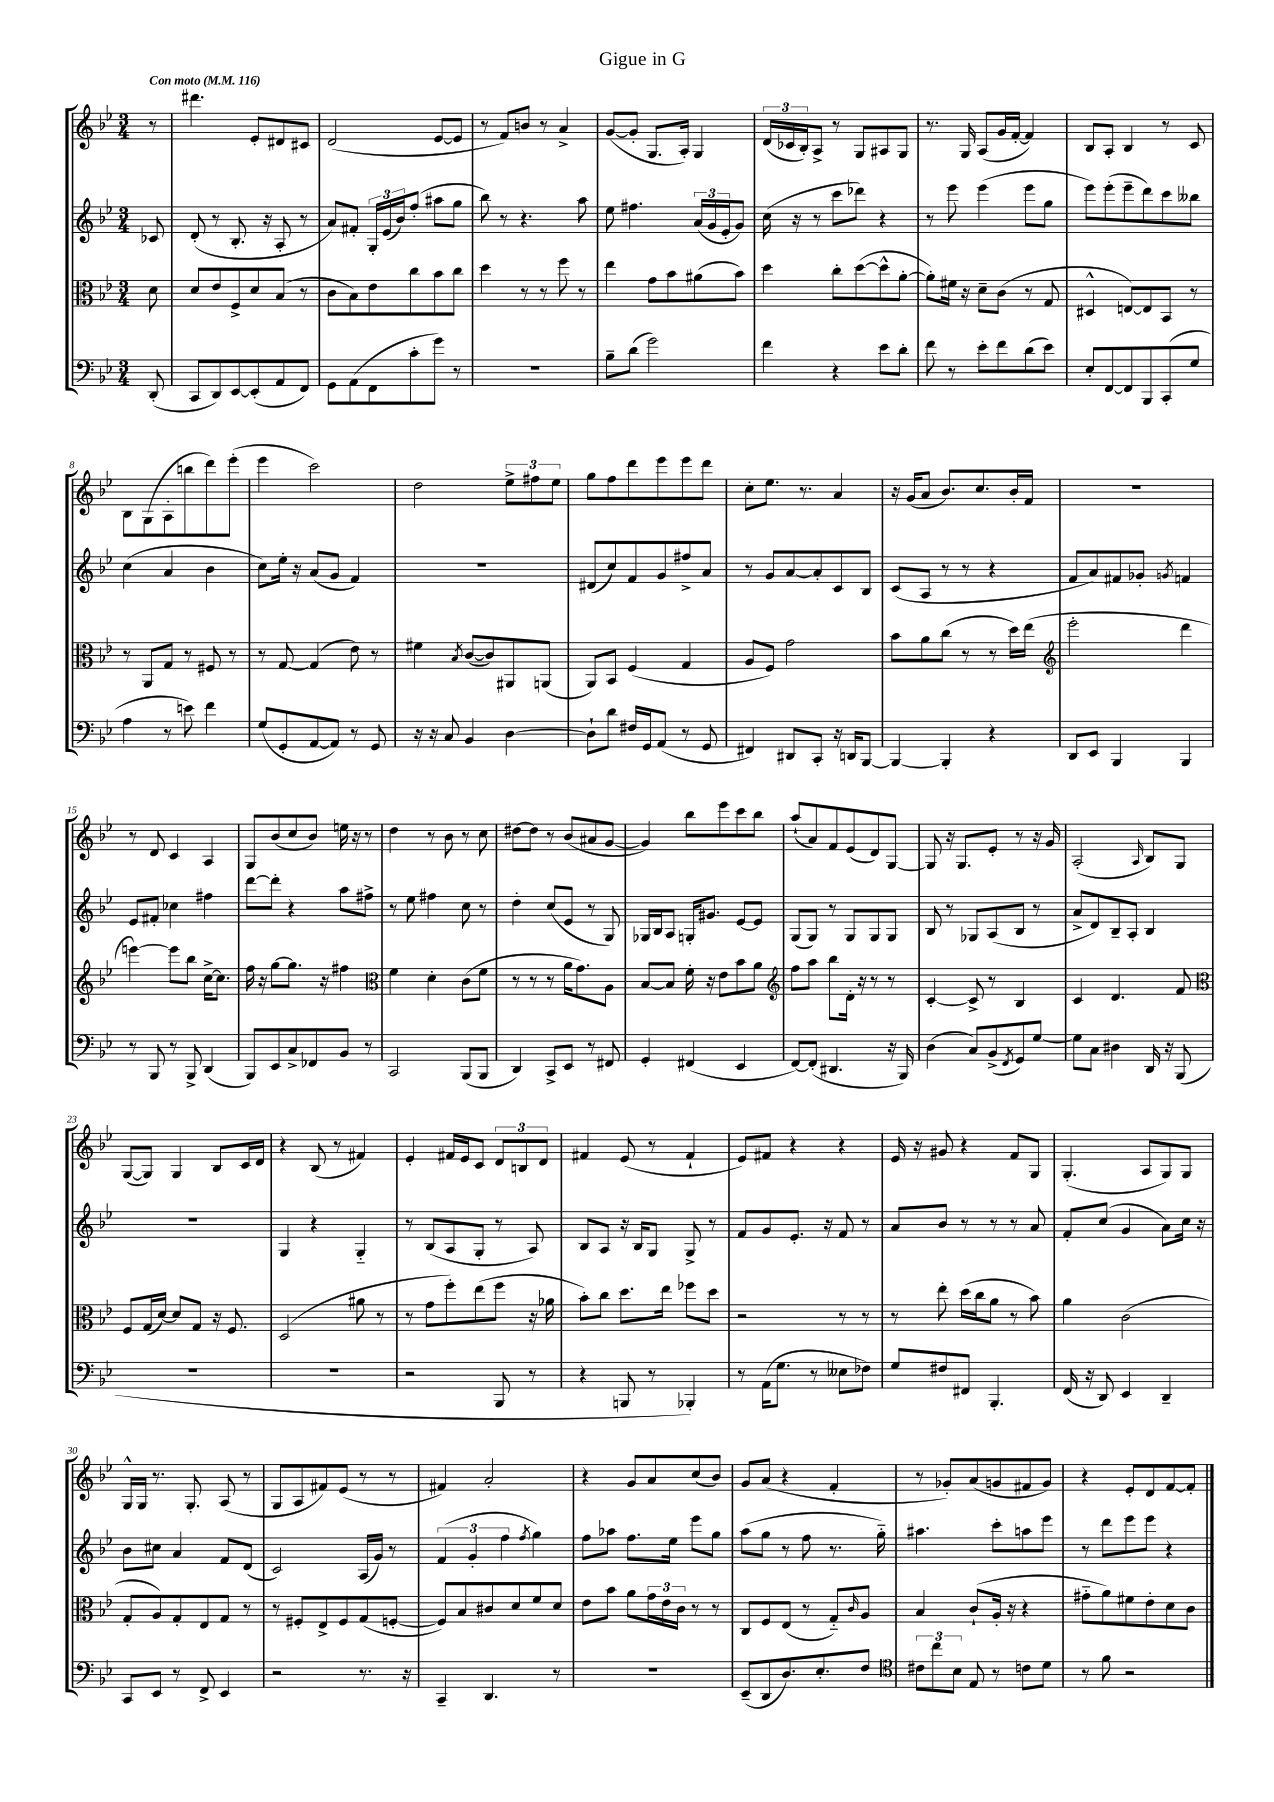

**kern	**kern	**kern	**kern
*part4	*part3	*part2	*part1
*staff4	*staff3	*staff2	*staff1
*clefF4	*clefC3	*clefG2	*clefG2
*k[b-e-]	*k[b-e-]	*k[b-e-]	*k[b-e-]
*M3/4	*M3/4	*M3/4	*M3/4
*MM116	*MM116	*MM116	*MM116
=	=	=	=
!	!	!	!LO:TX:a:B:t=Con moto
(8DD'/	8d\	8c-X/	8r
=1	=1	=1	=1
8CC/L	8d/L	(8d'/	4.ddd#X\
8DD/)	8e-/	8r	.
[8EE-/	8F^/	8.B-'/	.
(8EE-'/]	8d/	.	8e-'/L
.	.	16r	.
8AA/	(8B-/J	8A'/	8d#X/
8FF/J)	8r	8r	8c#X/J
=2	=2	=2	=2
8GG\L	8c\L	8a/L)	(2d/
(8AA\	8B-\)	8f#X'/J	.
8FF\	8e-\	24G'/LL	.
.	.	(24e-/	.
.	.	24b-/J)	.
8c'\	8cc\	(8ff'/J	.
8g\J)	8b-\	8aa#X\L	[8e-/L
8r	8cc\J	8gg\J	8e-/J]
=3	=3	=3	=3
2.r	4dd\	8bb-\)	8r
.	.	8r	8f/L)
.	8r	4.r	8bn/J
.	8r	.	8r
.	8ff\	.	4a^/
.	8r	8aa\	.
=4	=4	=4	=4
8B-~\L	4ee-\	8ee-\	([8g/L
(8d\J	.	4.ff#X\	8g'/J]
2g\)	8g\L	.	8.G/L
.	8b-\	.	.
.	.	.	16A'/Jk)
.	(8a#X\	(24a/LL	4G/
.	.	24g/	.
.	.	24e-'/J	.
.	8b-\J)	8g/J)	.
=5	=5	=5	=5
4f\	4dd\	(16cc\	(24d/LL
.	.	.	24c-X/
.	.	16r	.
.	.	.	24B-'/J)
.	.	8r	8A^/J
4r	8cc'\L	8ccc\L	8r
.	([8dd\	8ddd-X\J)	8G/L
8e-\L	8dd^^\]	4r	8A#X/
8d'\J	[8a'\J	.	8G/J
=6	=6	=6	=6
8f\	8a'\L])	8r	8.r
8r	16f#X\Jk	8eee-\	.
.	16r	.	16G/
8e-'\L	8d~\L	(4eee-\	(8A/L
8f\	(8c\J	.	16g/L
.	.	.	[16f'/JJ
(8d\	8r	8eee-\L	4f/])
8e-\J)	8G/	8gg\J	.
=7	=7	=7	=7
8E-'/L	4D#X^^/	8eee-\L)	8B-/L
[8FF/	.	(8eee-'\	8A'/J
8FF/]	[8En/L)	8eee-~\	4B-/
8BBB-/	8E/]	8ddd\)	.
(8CC'/	8BB-/J	8ccc\	8r
8G/J	8r	8bb--X\J	8c/
!!LO:LB:g=z
=8	=8	=8	=8
4A\	8r	(4cc\	8B-\L
.	8AA/L	.	(8G\
8r	8G/J	4a/	8A'\
8en\)	8r	.	8bbn\
4f\	8F#X/	4b-\	8ddd\)
.	8r	.	(8eee-'\J
=9	=9	=9	=9
(8G/L	8r	8cc\L)	4eee-\
8GG'/	[8G/	16ee-'\Jk	.
.	.	16r	.
[8AA/	(4G/]	(8a/L	2ccc\)
8AA/J])	.	8g/J	.
8r	8e-\)	4f/)	.
8GG/	8r	.	.
=10	=10	=10	=10
16r	4f#X\	2.r	2dd\
16r	.	.	.
8C/	.	.	.
.	8qB-/	.	.
4BB-/	([8c/L	.	.
.	8c/])	.	.
[4D\	8AA#X/	.	12ee-^\L
.	.	.	12ff#X\
.	(8AAn/J	.	.
.	.	.	12ee-\J
=11	=11	=11	=11
8D`\L]	8AA/L)	(8d#X/L	8gg\L
8d\J	8BB-/J	8cc/)	8ff\
16F#X/LL	(4F/	8f/	8ddd\
16GG/J	.	.	.
(8AA/J	.	8g/	8eee-\
8r	4G/	8ff#X^/	8eee-\
8GG/	.	8a/J	8ddd\J
=12	=12	=12	=12
4FF#X/)	8A/L	8r	8cc'\L
.	8F/J)	8g/L	8.ee-\J
8DD#X/L	2g\	[8a/	.
.	.	.	8.r
8CC'/J	.	8a'/]	.
16r	.	8c/	4a/
16DDn/KL	.	.	.
[8BBB-/J	.	8B-/J	.
=13	=13	=13	=13
4BBB-/_	8b-\L	(8c/L	16r
.	.	.	(16g/KL
.	8a\	8A/J	8a/J
4BBB-'/]	(8cc\J	8r	8.b-/L)
.	8r	8r	.
.	.	.	8.cc/
4r	8r	4r	.
.	16dd\LL)	.	16b-'/L
.	(16ee-\JJ	.	16f/JJ
=14	=14	=14	=14
*	*clefG2	*	*
8DD/L	2eee-'\	8f/L	2.r
8EE-/J	.	8a/)	.
4BBB-/	.	8f#X/	.
.	.	8g-X'/J	.
.	.	8qgn/	.
4BBB-/	4ddd\	4fn/	.
!!LO:LB:g=z
=15	=15	=15	=15
8r	[4eeen\)	8e-/L	8r
8BBB-/	.	8f#X'/J	8d/
8r	8eee\L]	4cc-X\	4c/
8BBB-^/	8bb-\J	.	.
(4DD/	[16cc^\KL	4ff#X\	4A/
.	8.cc\J]	.	.
=16	=16	=16	=16
8BBB-/L)	16ff\	[8ddd\L	8G/L
.	16r	.	.
8EE-/	[8gg\L	8ddd'\J]	(8b-/
8C^/	8.gg\J]	4r	8cc/
8FF-X/	.	.	8b-/J)
.	16r	.	.
8BB-/J	4ff#X\	8aa\L	16een\
.	.	.	16r
8r	.	8ff#X^\J	8r
=17	=17	=17	=17
*	*clefC3	*	*
2CC/	4f\	8r	4dd\
.	.	8ee-\	.
.	4d'\	4ff#X\	8r
.	.	.	8b-\
(8BBB-/L	(8c\L	8cc\	8r
8BBB-/J	8f\J	8r	8cc\
=18	=18	=18	=18
4DD/)	8r	4dd'\	[8dd#X\L
.	8r	.	8dd#\J]
8CC^/L	8r	(8cc/L	8r
8EE-/J	16a\KL	8e-/J	(8b-/L
.	8.g\)	.	.
8r	.	8r	8a#X/
8FF#X/	8A\J	8G/)	[8g/J
=19	=19	=19	=19
4GG'/	[8B-/L	16G-X/LL	4g/])
.	.	16B-/J	.
.	8B-/J]	8A/J	.
(4FF#X/	16f'\	16Gn'/KL	8bb-\L
.	16r	8.g#X/J	.
.	8e-\L	.	8eee-\
4EE-/	8b-\	[8e-/L	8ccc\
.	8a\J	8e-/J]	8bb-\J
=20	=20	=20	=20
*	*clefG2	*	*
[8FF/L)	8ff\L	(8G/L	(8aa`/L
(8FF'/J]	8aa\J	8G/J)	8a/)
4.DD#X/	8bb-\L	8r	8f/
.	16d'\Jk	8G/L	(8e-/
.	16r	.	.
.	8r	8G/	8d/)
16r	8r	8G/J	[8G/J
16BBB-/)	.	.	.
=21	=21	=21	=21
(4D\	[4c'/	8B-/	8G/]
.	.	8r	16r
.	.	.	8.G/L
8C/L)	8c^/]	8G-X/L	.
(8BB-^/	8r	(8A/	8e-'/J
8qFF/	.	.	.
8GG/)	4B-/	8B-/J	8r
[8G/J	.	8r	16r
.	.	.	16g/
=22	=22	=22	=22
8G\L]	4c/	8a^/L	(2A'/
8C\J	.	8d/)	.
4D#X\	4.d/	8B-~/	.
.	.	8A'/J	.
.	.	.	16qqA/
16DD/	.	4B-/	8B-/L)
16r	.	.	.
(8BBB-/	8f/	.	8G/J
!!LO:LB:g=z
=23	=23	=23	=23
*	*clefC3	*	*
2.r	8F/L	2.r	([8G/L
.	(16G/L	.	8G/J])
.	[16d/JJ)	.	.
.	8d/L]	.	4G/
.	8G/J	.	.
.	16r	.	8B-/L
.	8.F/	.	.
.	.	.	16c/L
.	.	.	16d/JJ
=24	=24	=24	=24
2.r	(2D/	4G/	4r
.	.	4r	(8B-/
.	.	.	8r
.	8a#X\	4G/	4f#X/)
.	8r	.	.
=25	=25	=25	=25
2r	8r	8r	4e-'/
.	8g\L	(8B-/L	.
.	8ff'\)	8A/	16f#X/LL
.	.	.	16e-/J
.	(8ee-\	8G'/J	8c/J
8BBB-/	8ff\J	8r	12d/L
.	.	.	12Bn/
8r	16r	8A/)	.
.	.	.	12d/J
.	16a-X\	.	.
=26	=26	=26	=26
4r	8b-'\L)	8B-/L	4f#X/
.	8cc\J	8A/J	.
8BBBn/	8.dd\L	16r	(8e-/
.	.	16B-/KL	.
8r	.	8G/J	8r
.	16ee-\Jk	.	.
4BBB-X'/)	8ff-X\L	8G^/	4f#`/
.	8dd\J	8r	.
=27	=27	=27	=27
8r	2r	8f/L	8e-/L)
(16AA\KL	.	8g/	8f#X/J
8.G\J	.	.	.
.	.	8.e-'/J	4r
8r	.	.	.
.	.	16r	.
8E--X\L	8r	8f/	4r
8F-X\J)	8r	8r	.
=28	=28	=28	=28
8G/L	8r	8a/L	16e-/
.	.	.	16r
8F#X/	8ee-'\	8b-/J	8g#X/
8FF#X/J	(16dd\LL	8r	4r
.	16cc\J	.	.
4.BBB-'/	8a\J	8r	.
.	8r	8r	8f/L
.	8b-\)	8a/	8G/J
=29	=29	=29	=29
(16FF/	4a\	8f'/L	(4.G'/
16r	.	.	.
8DD/)	.	(8cc/J	.
4EE-/	(2c\	4g/	.
.	.	.	8A/L
4DD~/	.	8a\L)	8G/)
.	.	16cc\Jk	8G/J
.	.	16r	.
!!LO:LB:g=z
=30	=30	=30	=30
8CC/L	8G'/L	8b-\L	16G^^/LL
.	.	.	16G/JJ
8EE-/J	8A/)	8cc#X\J	8.r
8r	8G'/	4a/	.
.	.	.	8.G'/
8FF^/	8E-/	.	.
4EE-/	8G/J	8f/L	(8A/
.	8r	(8d/J	8r
=31	=31	=31	=31
2r	8r	2c/)	8G/L
.	8F#X'/L	.	8A/
.	8E-^/	.	8f#X/)
.	8F#/	.	(8e-/J
8.r	(8G/	(16A/LL	8r
.	.	16g/JJ)	.
.	[8Fn'/J	8r	8r
16r	.	.	.
=32	=32	=32	=32
4CC~/	8F/L])	(6f/	4f#X/)
.	8B-/	.	.
.	.	6g'/	.
4.DD/	8c#X/	.	2a'/
.	.	6ff\	.
.	8d/	.	.
.	.	8qff/	.
.	8f/	4gg\)	.
8r	8d/J	.	.
=33	=33	=33	=33
2.r	8e-\L	8ff\L	4r
.	8b-\J	8aa-X\J	.
.	8a\L	8.ff\L	8g/L
.	24g\L	.	8a/
.	24e-\	.	.
.	.	16ee-\Jk	.
.	24c\JJ	.	.
.	8r	8eee-\L	(8cc/
.	8r	8gg\J	8b-/J)
=34	=34	=34	=34
(8EE-~/L	8C/L	(8aa\L	8g/L
8DD/	8F/	8gg\J	(8a/J
8.D/)	(8E-/J	8r	4r
.	8r	8ff\	.
8.E-'/	.	.	.
.	8G/L)	8.r	4f'/
.	16qqc/	.	.
8F/J	8A/J	.	.
.	.	16gg\)	.
=35	=35	=35	=35
*clefC4	*	*	*
12c#X\L	4B-/	4.aa#X\	8r
12cc\	.	.	.
.	.	.	8g-X'/L)
12B-\J	.	.	.
8E-/	(8c`/L	.	(8a/
8r	16A'/Jk	8ccc'\L	8gn/
.	16r	.	.
8cn\L	4r	8aan\	8f#X/
8d\J	.	8eee-\J	8g/J)
=36	=36	=36	=36
8r	8g#X\L	8r	4r
8f\	8a\)	8ddd\L	.
2r	8f#X\	8eee-\	8e-'/L
.	8e-'\	8eee-\J	8d/
.	8d\	4r	[8f/
.	8c\J	.	8f'/J]
==	==	==	==
*-	*-	*-	*-
